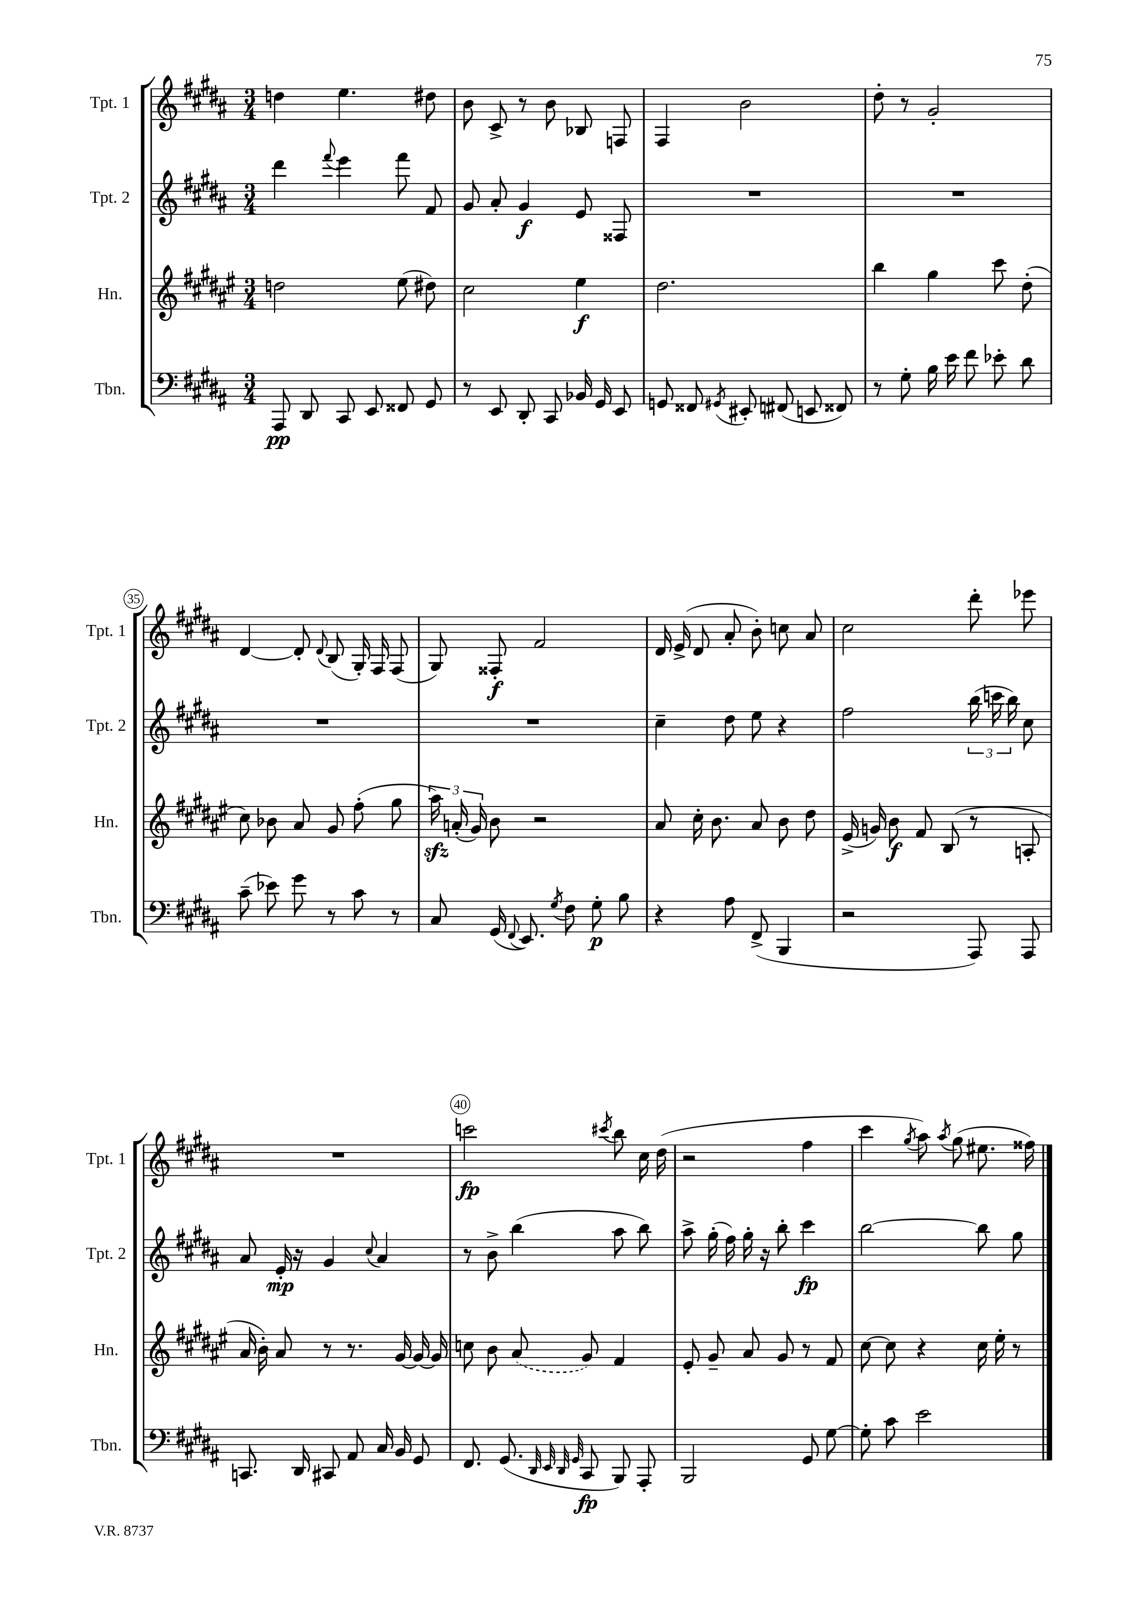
<<
\new StaffGroup <<
\new Staff = "s0" \with { instrumentName = "Tpt. 1" shortInstrumentName = "Tpt. 1" } {
    \clef treble \key b \major \numericTimeSignature \time 3/4
    \autoBeamOff d''4 e''4. dis''8 |
    b'8 cis'8-> r8 b'8 bes8 f8 |
    fis4 b'2 |
    dis''8-. r8 gis'2-. |
    dis'4~ dis'8-. \appoggiatura { dis'8 } b8( gis16-.) fis16 fis8( |
    gis8) fisis8-.\f fis'2 |
    dis'16 e'16->( dis'8 ais'8-. b'8-.) c''8 ais'8 |
    cis''2 dis'''8-. ees'''8 |
    R2. |
    c'''2\fp \acciaccatura { cis'''8 } b''8 cis''16 dis''16( |
    r2 fis''4 |
    cis'''4 \acciaccatura { gis''8 } ais''8) \acciaccatura { ais''8 } gis''8( eis''8. fisis''16) \bar "|." |
}
\new Staff = "s1" \with { instrumentName = "Tpt. 2" shortInstrumentName = "Tpt. 2" } {
    \clef treble \key b \major \numericTimeSignature \time 3/4
    \autoBeamOff dis'''4 \appoggiatura { fis'''8 } e'''4 fis'''8 fis'8 |
    gis'8 ais'8-. gis'4\f e'8 fisis8 |
    R2. |
    R2. |
    R2. |
    R2. |
    cis''4-- dis''8 e''8 r4 |
    fis''2 \tuplet 3/2 { b''16( c'''16 b''16) } cis''8 |
    ais'8 e'16-.\mp r16 gis'4 \appoggiatura { cis''8 } ais'4 |
    r8 b'8-> b''4( ais''8 b''8) |
    ais''8-> gis''16-.( fis''16) gis''16-. r16 b''8-. cis'''4\fp |
    b''2~ b''8 gis''8 \bar "|." |
}
\new Staff = "s2" \with { instrumentName = "Hn." shortInstrumentName = "Hn." } {
    \clef treble \key fis \major \numericTimeSignature \time 3/4
    \autoBeamOff d''2 eis''8( dis''8) |
    cis''2 eis''4\f |
    dis''2. |
    b''4 gis''4 cis'''8 dis''8-.( |
    cis''8) bes'8 ais'8 gis'8 fis''8-.( gis''8 |
    \tuplet 3/2 { ais''16\sfz) a'16-.( gis'16) } b'8 r2 |
    ais'8 cis''16-. b'8. ais'8 b'8 dis''8 |
    eis'16->( g'16) b'8\f fis'8 b8( r8 a8-. |
    ais'16 b'16-.) ais'8 r8 r8. gis'16~ gis'16~ gis'16 |
    c''8 b'8 \once \slurDashed ais'8( gis'8) fis'4 |
    eis'8-. gis'8-- ais'8 gis'8 r8 fis'8 |
    cis''8~ cis''8 r4 cis''16 eis''16-. r8 \bar "|." |
}
\new Staff = "s3" \with { instrumentName = "Tbn." shortInstrumentName = "Tbn." } {
    \clef bass \key b \major \numericTimeSignature \time 3/4
    \autoBeamOff ais,,8\pp dis,8 cis,8 e,8 fisis,8 gis,8 |
    r8 e,8 dis,8-. cis,8 bes,16 gis,16 e,8 |
    g,8 fisis,8 \acciaccatura { gis,8 } eis,8-. fis,8( e,8 fisis,8) |
    r8 gis8-. b16 e'16 fis'8 ees'8-. dis'8 |
    cis'8--( ees'8) gis'8 r8 cis'8 r8 |
    cis8 gis,16( \appoggiatura { fis,8 } e,8.) \acciaccatura { gis8 } fis8 gis8-.\p b8 |
    r4 ais8 fis,8->( b,,4 |
    r2 ais,,8) ais,,8 |
    c,8. dis,16 cis,8 ais,8 cis16 b,16 gis,8 |
    fis,8. gis,8.( \grace { dis,32 e,32 dis,32 gis,32 } cis,8\fp b,,8) ais,,8-. |
    b,,2 gis,8 gis8~ |
    gis8-. cis'8 e'2 \bar "|." |
}
>>
>>
\layout { \context { \Score currentBarNumber = #31 \override BarNumber.break-visibility = ##(#f #t #t) barNumberVisibility = #(every-nth-bar-number-visible 5) \override BarNumber.stencil = #(make-stencil-circler 0.1 0.3 ly:text-interface::print) } }
